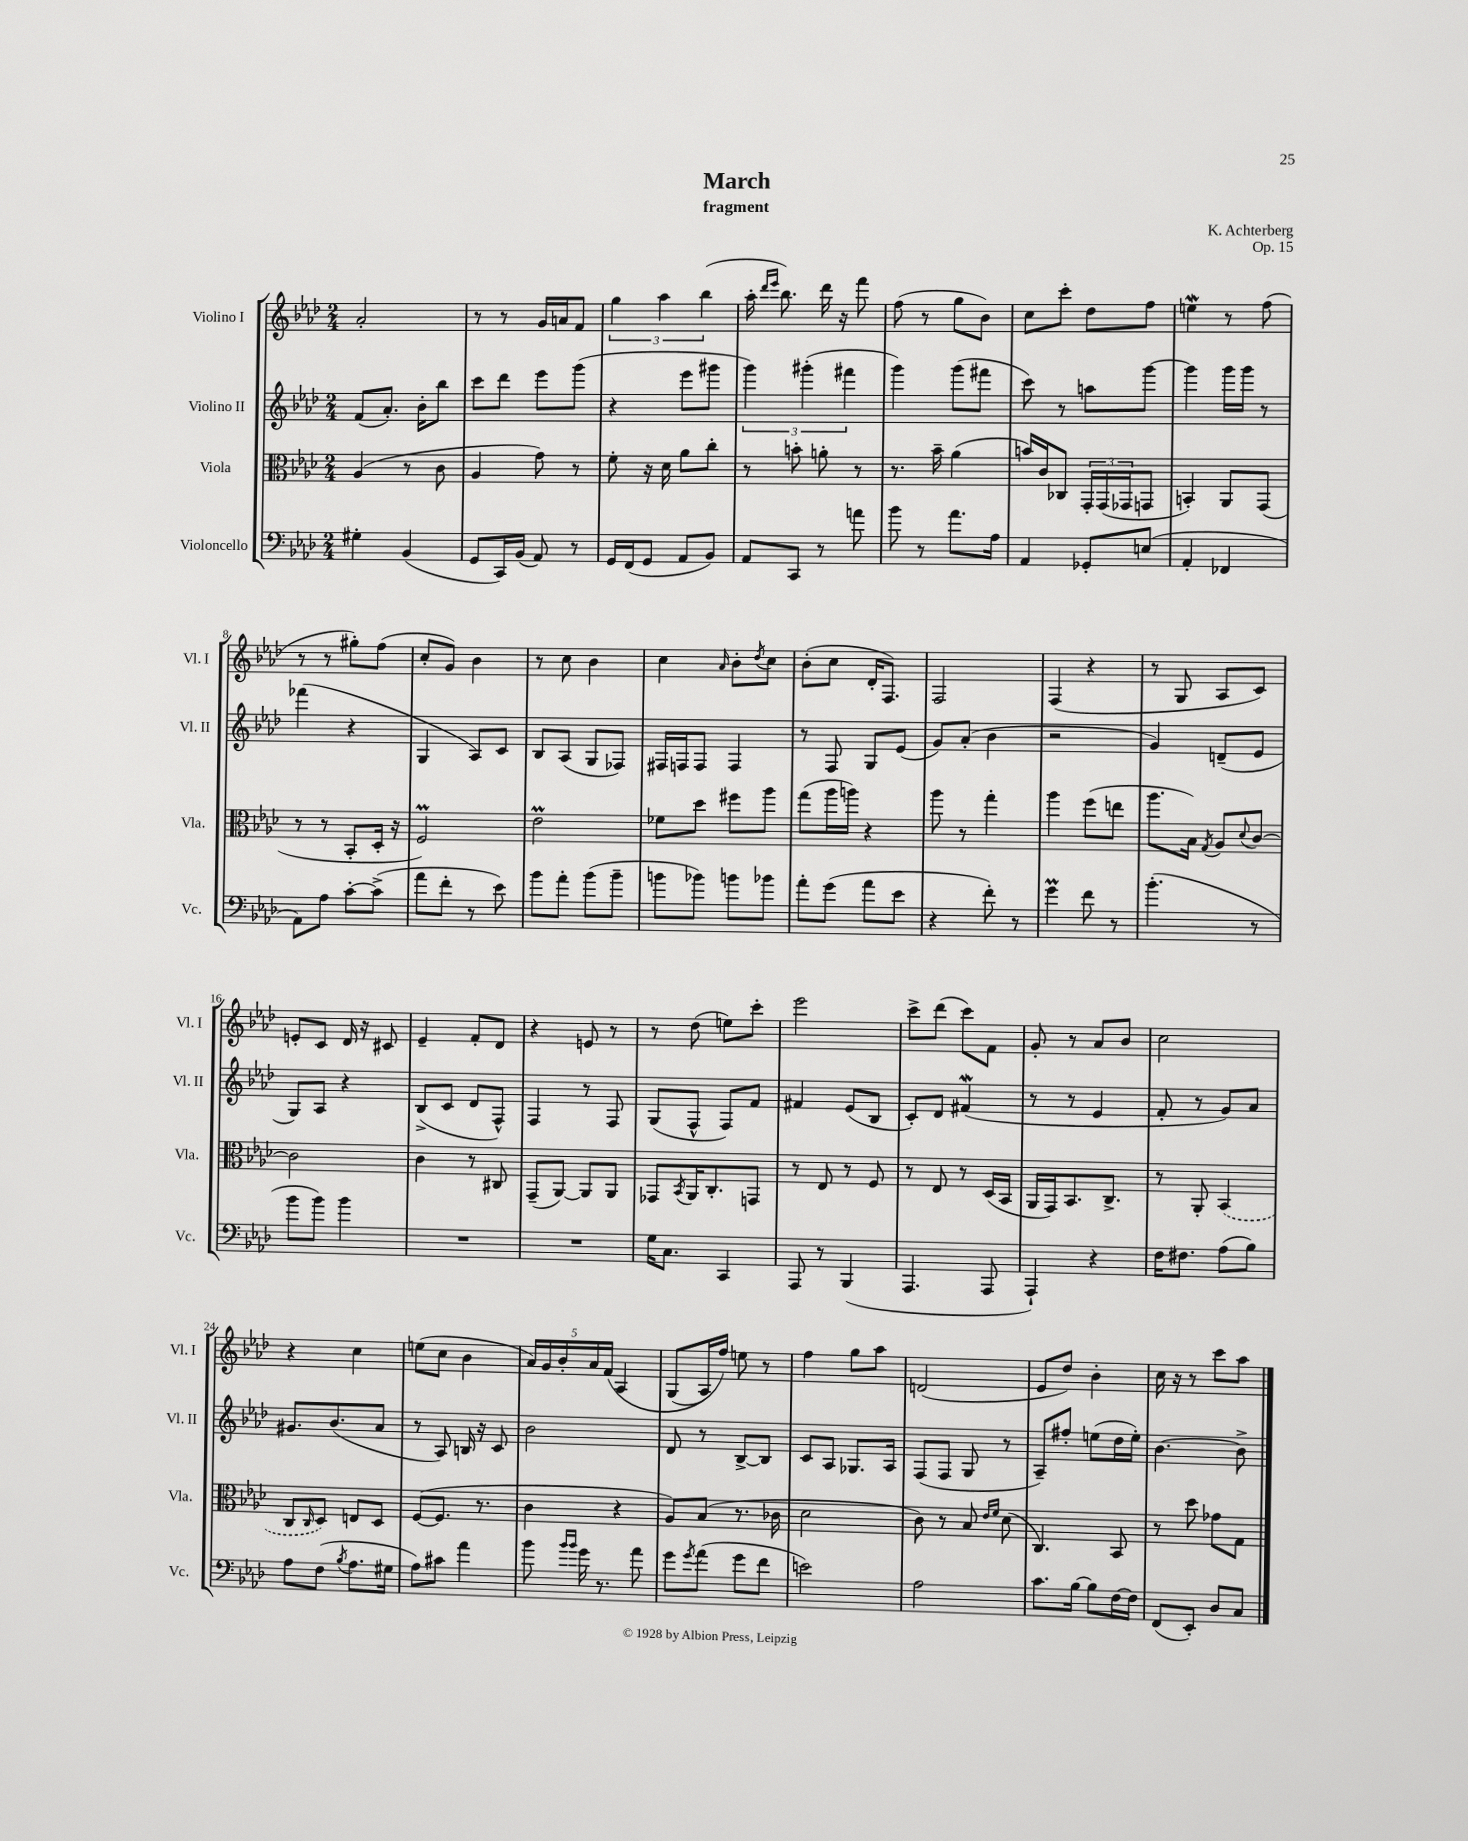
\header { title = "March" composer = "K. Achterberg" subtitle = "fragment" opus = "Op. 15" }
<<
\new StaffGroup <<
\new Staff = "s0" \with { instrumentName = "Violino I" shortInstrumentName = "Vl. I" } {
    \clef treble \key aes \major \numericTimeSignature \time 2/4
    aes'2-. |
    r8 r8 g'16 a'16 f'8 |
    \tuplet 3/2 { g''4 aes''4 bes''4( } |
    aes''16-. \grace { des'''16 ees'''16 } bes''8.) des'''16 r16 f'''8 |
    f''8( r8 g''8 bes'8) |
    c''8 c'''8-. des''8 f''8 |
    e''4\mordent r8 f''8( |
    r8 r8 gis''8-.) f''8( |
    c''8-. g'8) bes'4 |
    r8 c''8 bes'4 |
    c''4 \grace { aes'16 } bes'8-. \acciaccatura { des''8 } c''8 |
    bes'8-.( c''8 des'16-. f8.) |
    f2 |
    f4( r4 |
    r8 g8 aes8 c'8) |
    e'8-. c'8 des'16 r16 cis'8 |
    ees'4-- f'8-. des'8 |
    r4 e'8 r8 |
    r8 des''8( e''8) c'''8-. |
    ees'''2 |
    c'''8-> des'''8( c'''8) f'8 |
    g'8-. r8 aes'8 bes'8 |
    c''2 |
    r4 c''4 |
    e''8( c''8 bes'4 |
    \tuplet 5/4 { aes'16) g'16 bes'16-. aes'16 f'16\( } aes4 |
    g8( aes16) f''16\) e''8 r8 |
    f''4 g''8 aes''8 |
    d'2( |
    ees'8 des''8) bes'4-. |
    c''16 r16 r8 c'''8 aes''8 \bar "|." |
}
\new Staff = "s1" \with { instrumentName = "Violino II" shortInstrumentName = "Vl. II" } {
    \clef treble \key aes \major \numericTimeSignature \time 2/4
    f'8( aes'8.-.) bes'16-. bes''8 |
    c'''8 des'''8 ees'''8 g'''8( |
    r4 ees'''8 gis'''8 |
    \tuplet 3/2 { g'''4) gis'''4-.( fis'''4 } |
    g'''4) g'''8( fis'''8 |
    c'''8) r8 a''8 g'''8~ |
    g'''4 g'''16 g'''16 r8 |
    fes'''4( r4 |
    g4 aes8) c'8 |
    bes8 aes8( g8 fes8) |
    fis16 f16 f8 f4 |
    r8 f8 g8 ees'8( |
    g'8) aes'8-.( bes'4 |
    r2 |
    g'4) d'8--( ees'8 |
    g8) aes8 r4 |
    bes8->( c'8 des'8 f8-^) |
    f4 r8 f8 |
    g8( f8-^ f8) f'8 |
    fis'4 ees'8( bes8 |
    c'8-.) des'8 fis'4\mordent( |
    r8 r8 ees'4 |
    f'8-. r8 g'8) aes'8 |
    gis'8. bes'8.( aes'8 |
    r8 aes8) b16 r16 c'8 |
    bes'2 |
    des'8 r8 bes8~-> bes8 |
    c'8 aes8 ges8. aes16 |
    f8( f8 g8 r8 |
    aes8--) fis''8-. e''8( des''16 e''16-.) |
    bes'4.~ bes'8-> \bar "|." |
}
\new Staff = "s2" \with { instrumentName = "Viola" shortInstrumentName = "Vla." } {
    \clef alto \key aes \major \numericTimeSignature \time 2/4
    aes4( r8 c'8 |
    aes4 g'8) r8 |
    f'8-. r16 des'16 aes'8 c''8-. |
    r8 b'8-. a'8-. r8 |
    r8. bes'16-- aes'4( |
    b'16) c'16 ces8 \tuplet 3/2 { g,16-. g,16( ges,16 } g,8 |
    b,4-.) aes,8 g,8( |
    r8 r8 bes,8-. des16-. r16 |
    f2\prall) |
    ees'2\prall |
    fes'8 des''8 fis''8 aes''8 |
    g''8( aes''16 a''16) r4 |
    aes''8 r8 g''4-. |
    aes''4 f''8( e''8 |
    aes''8. bes16) \acciaccatura { g8 } aes8 \appoggiatura { des'8 } c'8~ |
    c'2 |
    c'4 r8 cis8 |
    g,8--( aes,8~) aes,8 aes,8 |
    ges,8 \acciaccatura { bes,8 } aes,16 c8.-. g,8 |
    r8 ees8 r8 f8 |
    r8 ees8 r8 des16( bes,16 |
    aes,16 g,16) bes,8. c8.-> |
    r8 aes,8-. \once \slurDashed bes,4( |
    c8 \grace { c16 } des8) e8 des8 |
    f8~( f8. r8. |
    c'4 r4 |
    aes8) bes8( r8. ces'16 |
    des'2 |
    c'8) r8 bes8 \grace { ees'16 f'16 } des'8( |
    c4.) bes,8 |
    r8 des''8 ges'8 g8 \bar "|." |
}
\new Staff = "s3" \with { instrumentName = "Violoncello" shortInstrumentName = "Vc." } {
    \clef bass \key aes \major \numericTimeSignature \time 2/4
    gis4-. bes,4( |
    g,8 c,16) bes,16( aes,8) r8 |
    g,16 f,16( g,8 aes,8 bes,8) |
    aes,8 c,8 r8 a'8 |
    bes'8 r8 aes'8. aes16 |
    aes,4 ges,8-. e8( |
    aes,4-. fes,4 |
    aes,8) aes8 c'8~-. c'8->( |
    aes'8 f'8-. r8 ees'8) |
    bes'8 aes'8-. bes'8( bes'8-- |
    b'8 bes'8) b'8 bes'8 |
    aes'8-. g'8( aes'8 ees'8 |
    r4 f'8-.) r8 |
    g'4\prall f'8 r8 |
    bes'4.-.( r8 |
    bes'8 bes'8) bes'4 |
    R2 |
    R2 |
    g16 c8. c,4 |
    aes,,8 r8 bes,,4( |
    aes,,4. aes,,8 |
    aes,,4-!) r4 |
    f16 fis8. aes8( bes8) |
    aes8 f8( \acciaccatura { bes8 } aes8. gis16 |
    aes8) cis'8 aes'4 |
    bes'8 \grace { bes'16 bes'16 } g'16 r8. aes'8 |
    g'8 \acciaccatura { g'8 } aes'8( g'8 f'8 |
    e'2) |
    aes2 |
    c'8. bes16~ bes8 f16~ f16 |
    f,8( ees,8-.) des8 c8 \bar "|." |
}
>>
>>
